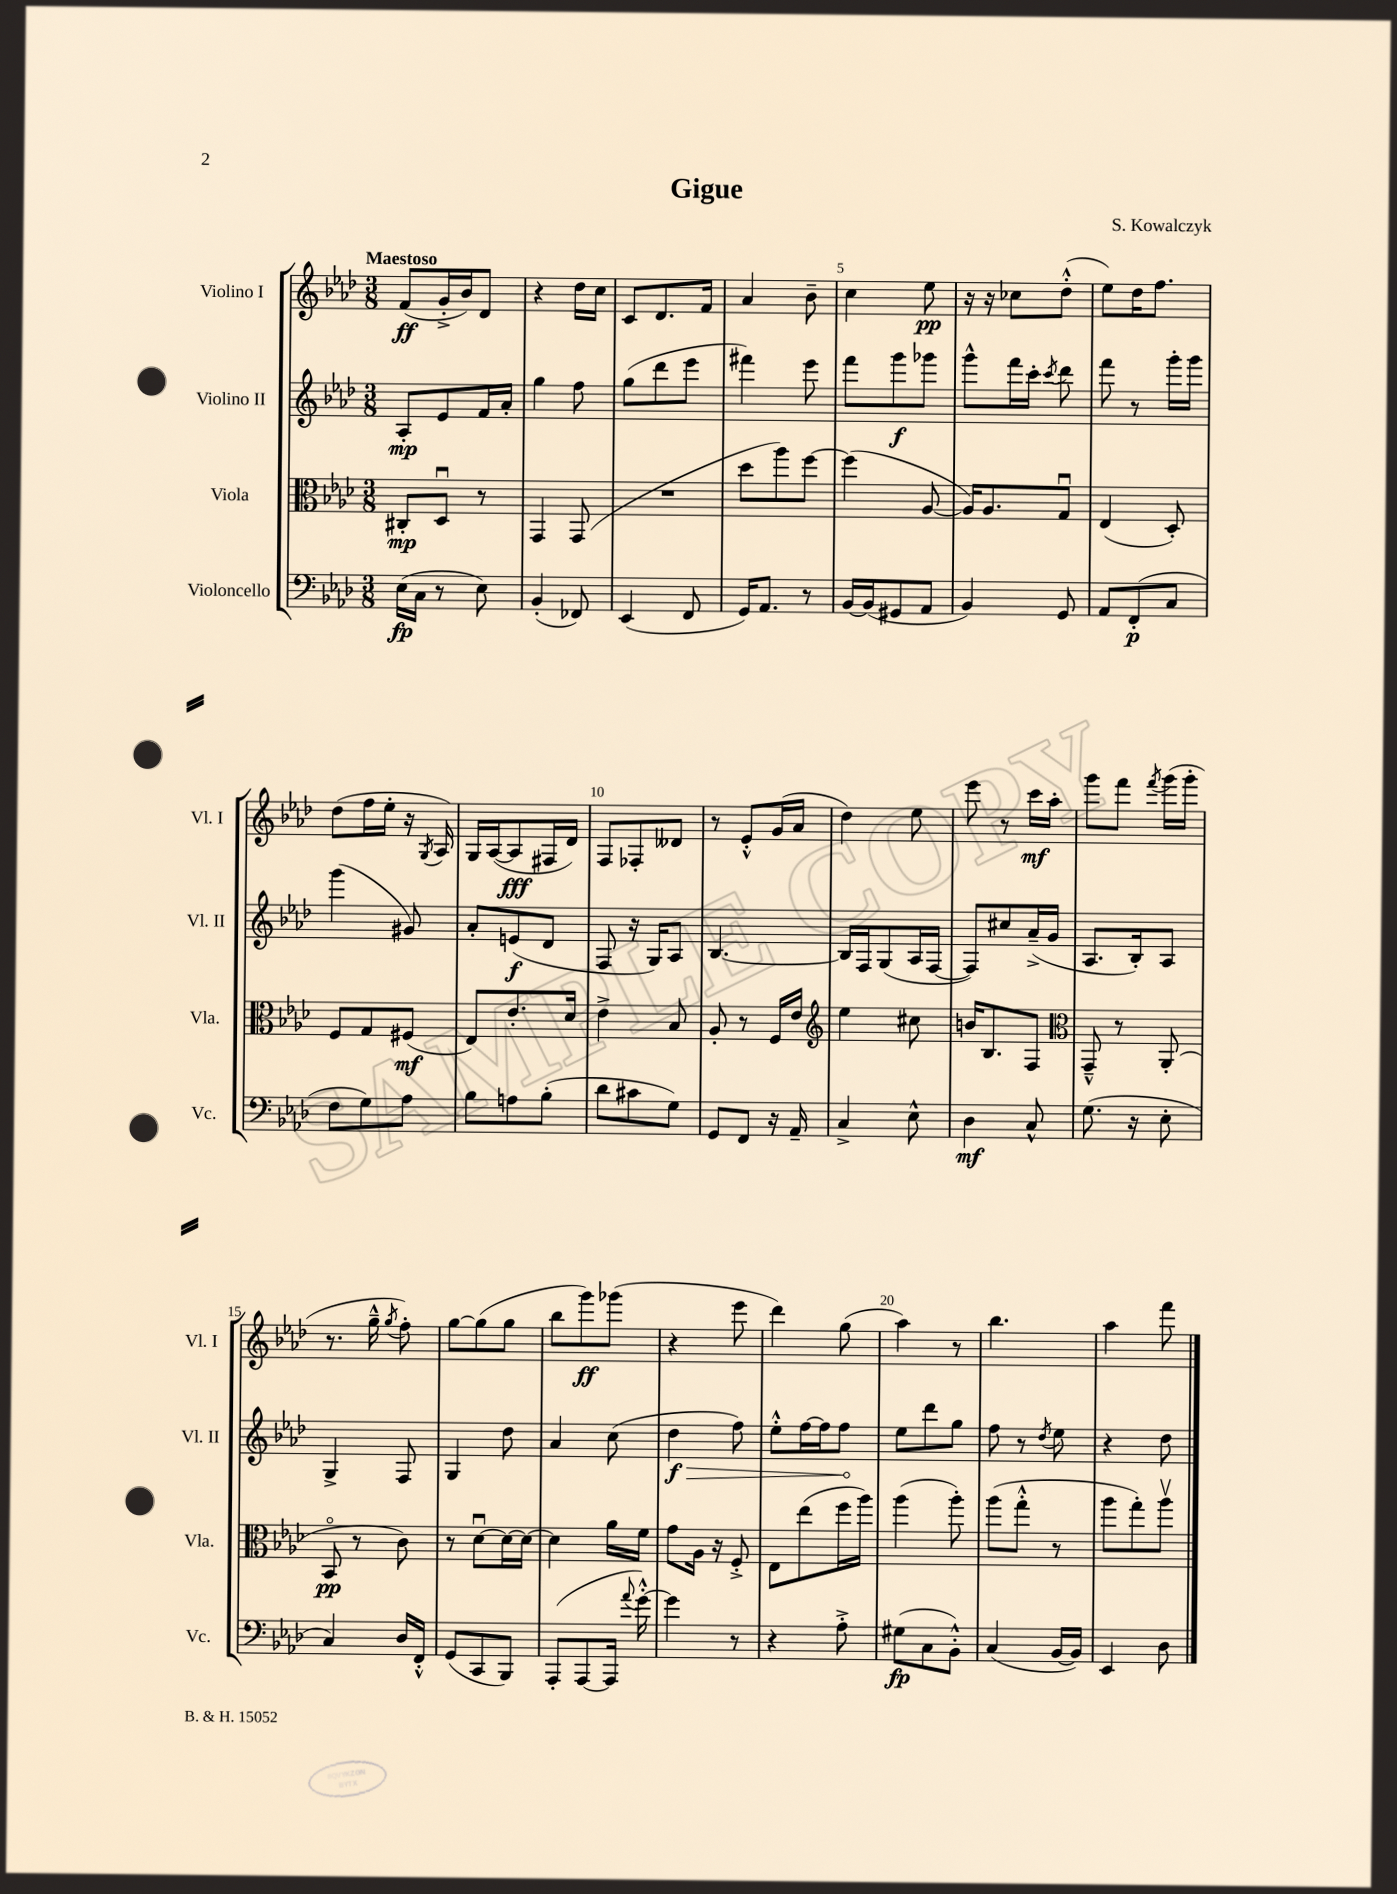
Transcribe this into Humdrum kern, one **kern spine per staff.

**kern	**dynam	**kern	**dynam	**kern	**dynam	**kern	**dynam
*part4	*part4	*part3	*part3	*part2	*part2	*part1	*part1
*staff4	*staff4	*staff3	*staff3	*staff2	*staff2	*staff1	*staff1
*I"Violoncello	*	*I"Viola	*	*I"Violino II	*	*I"Violino I	*
*I'Vc.	*	*I'Vla.	*	*I'Vl. II	*	*I'Vl. I	*
*clefF4	*	*clefC3	*	*clefG2	*	*clefG2	*
*k[b-e-a-d-]	*	*k[b-e-a-d-]	*	*k[b-e-a-d-]	*	*k[b-e-a-d-]	*
*M3/8	*	*M3/8	*	*M3/8	*	*M3/8	*
=1	=1	=1	=1	=1	=1	=1	=1
!	!	!	!	!	!	!LO:TX:a:B:t=Maestoso	!
(16E-\LL	fp	8C#X'/L	mp	8A-'/L	mp	(8f/L	ff
16C\JJ	.	.	.	.	.	.	.
8r	.	8D-u/J	.	8e-/	.	16g'^/L	.
.	.	.	.	.	.	16b-/J)	.
8E-\)	.	8r	.	16f/L	.	8d-/J	.
.	.	.	.	16a-'/JJ	.	.	.
=2	=2	=2	=2	=2	=2	=2	=2
(4BB-'/	.	4GG/	.	4gg\	.	4r	.
8FF-X/)	.	(8GG/	.	8ff\	.	16dd-\LL	.
.	.	.	.	.	.	16cc\JJ	.
=3	=3	=3	=3	=3	=3	=3	=3
(4EE-/	.	4.r	.	(8gg\L	.	8c/L	.
.	.	.	.	8ddd-\	.	8.d-/	.
8FF/	.	.	.	8eee-\J	.	.	.
.	.	.	.	.	.	16f/Jk	.
=4	=4	=4	=4	=4	=4	=4	=4
16GG/KL)	.	8dd-\L	.	4fff#X\)	.	4a-/	.
8.AA-/J	.	.	.	.	.	.	.
.	.	8aa-\)	.	.	.	.	.
8r	.	[8ff\J	.	8eee-\	.	8b-~\	.
=5	=5	=5	=5	=5	=5	=5	=5
[16BB-/LL	.	(4ff\]	.	8fff\L	.	4cc\	.
(16BB-/J]	.	.	.	.	.	.	.
8GG#X/	.	.	.	8ggg\	f	.	.
8AA-/J	.	[8A-/	.	8ggg-X\J	.	8ee-\	pp
=6	=6	=6	=6	=6	=6	=6	=6
4BB-/)	.	16A-/KL])	.	8ggg^^\L	.	16r	.
.	.	8.A-/	.	.	.	16r	.
.	.	.	.	16fff\L	.	8cc-X\L	.
.	.	.	.	16ccc'\JJ	.	.	.
.	.	.	.	8qccc/	.	.	.
8GG/	.	8Gu/J	.	8ddd-\	.	(8dd-'^^\J	.
=7	=7	=7	=7	=7	=7	=7	=7
8AA-/L	.	(4E-/	.	8fff\	.	8ee-\L)	.
(8FF'/	p	.	.	8r	.	16dd-\K	.
.	.	.	.	.	.	8.ff\J	.
8C/J	.	8D-'/)	.	16ggg'\LL	.	.	.
.	.	.	.	16ggg\JJ	.	.	.
!!LO:LB:g=z
=8	=8	=8	=8	=8	=8	=8	=8
8F\L	.	8F/L	.	(4ggg\	.	(8dd-\L	.
8G\)	.	8G/	.	.	.	16ff\L	.
.	.	.	.	.	.	16ee-'\JJ	.
8A-\J	.	(8F#X/J	mf	8g#X/)	.	16r	.
.	.	.	.	.	.	8qG/	.
.	.	.	.	.	.	16A-/)	.
=9	=9	=9	=9	=9	=9	=9	=9
8B-\L	.	8E-/L)	.	8a-'/L	.	16G/LL	.
.	.	.	.	.	.	([16A-/J	.
8An\	.	8.e-'/	.	(8en/	f	8A-/]	fff
(8B-'\J	.	.	.	8d-/J	.	16F#X/L	.
.	.	16d-/Jk	.	.	.	16d-/JJ)	.
=10	=10	=10	=10	=10	=10	=10	=10
8d-\L	.	4e-^\	.	8F/	.	8F/L	.
8c#X\	.	.	.	16r	.	8F-X'/	.
.	.	.	.	16G/KL)	.	.	.
8G\J)	.	8B-/	.	8A-/J	.	8d--X/J	.
=11	=11	=11	=11	=11	=11	=11	=11
8GG/L	.	8A-'/	.	[4.B-/	.	8r	.
8FF/J	.	8r	.	.	.	8e-'^^/L	.
16r	.	16F/LL	.	.	.	(16g/L	.
16AA-~/	.	16e-/JJ	.	.	.	16a-/JJ	.
=12	=12	=12	=12	=12	=12	=12	=12
*	*	*clefG2	*	*	*	*	*
4C^/	.	4ee-\	.	16B-/LL]	.	4dd-\)	.
.	.	.	.	16F/J	.	.	.
.	.	.	.	(8G/	.	.	.
8E-^^\	.	8cc#X\	.	16A-/L	.	8ee-\	.
.	.	.	.	[16F/JJ	.	.	.
=13	=13	=13	=13	=13	=13	=13	=13
4D-\	mf	16bn/KL	.	8F/L])	.	8eee-\	.
.	.	8.B-/	.	.	.	.	.
.	.	.	.	8cc#X/	.	8r	.
8C^^/	.	8F/J	.	(16a-~^/L	.	16ccc\LL	mf
.	.	.	.	16g/JJ	.	16aa-'\JJ	.
=14	=14	=14	=14	=14	=14	=14	=14
*	*	*clefC3	*	*	*	*	*
(8.G\	.	8GG~^^/	.	8.A-/L	.	8ggg\L	.
.	.	8r	.	.	.	8fff\J	.
16r	.	.	.	16B-'/k)	.	.	.
.	.	.	.	.	.	8qfff/	.
8E-'\	.	(8AA-'/	.	8A-/J	.	(16ggg\LL	.
.	.	.	.	.	.	16ggg'\JJ	.
!!LO:LB:g=z
=15	=15	=15	=15	=15	=15	=15	=15
4C/)	.	8BB-/	pp	4G^/	.	8.r	.
.	.	8r	.	.	.	.	.
.	.	.	.	.	.	16gg~^^\	.
.	.	.	.	.	.	8qgg/	.
16D-/LL	.	8c\)	.	8F/	.	8ff'\)	.
16FF'^^/JJ	.	.	.	.	.	.	.
=16	=16	=16	=16	=16	=16	=16	=16
(8GG/L	.	8r	.	4G/	.	[8gg\L	.
8CC/	.	[8d-u\L	.	.	.	(8gg\]	.
8BBB-/J)	.	16d-\L_	.	8dd-\	.	8gg\J	.
.	.	16d-\JJ_	.	.	.	.	.
=17	=17	=17	=17	=17	=17	=17	=17
(8AAA-'/L	.	4d-\]	.	4a-/	.	8bb-\L	.
[8AAA-/	.	.	.	.	.	8ggg\)	ff
16AAA-/Jk]	.	16a-\LL	.	(8cc\	.	(8ggg-X\J	.
8qqa-/	.	.	.	.	.	.	.
[16g'^^\)	.	16f\JJ	.	.	.	.	.
=18	=18	=18	=18	=18	=18	=18	=18
!	!	!	!	!	!LO:HP:b	!	!
4g\]	.	8g\L	.	4dd-\	> f	4r	.
.	.	16A-\Jk	.	.	.	.	.
.	.	16r	.	.	.	.	.
8r	.	8F'^/	.	8ff\)	.	8eee-\	.
=19	=19	=19	=19	=19	=19	=19	=19
4r	.	8E-\L	.	8ee-'^^\L	.	4ddd-\)	.
.	.	(8ee-\	.	[16ff\L	.	.	.
.	.	.	.	16ff\J]	.	.	.
8A-'^\	.	16ff\L	.	8ff\J	.	(8gg\	.
.	.	16aa-\JJ)	.	.	.	.	.
.	.	.	.	.	]	.	.
=20	=20	=20	=20	=20	=20	=20	=20
(8G#X\L	fp	(4aa-\	.	8ee-\L	.	4aa-\)	.
8C\	.	.	.	8ddd-\	.	.	.
8BB-'^^\J)	.	8aa-'\)	.	8gg\J	.	8r	.
=21	=21	=21	=21	=21	=21	=21	=21
(4C/	.	(8aa-\L	.	8ff\	.	4.bb-\	.
.	.	8gg'^^\J	.	8r	.	.	.
.	.	.	.	8qdd-/	.	.	.
[16BB-/LL	.	8r	.	8ee-\	.	.	.
16BB-/JJ])	.	.	.	.	.	.	.
=22	=22	=22	=22	=22	=22	=22	=22
4EE-/	.	8aa-\L	.	4r	.	4aa-\	.
.	.	8gg'\)	.	.	.	.	.
8D-\	.	8aa-v\J	.	8dd-\	.	8fff\	.
==	==	==	==	==	==	==	==
*-	*-	*-	*-	*-	*-	*-	*-
